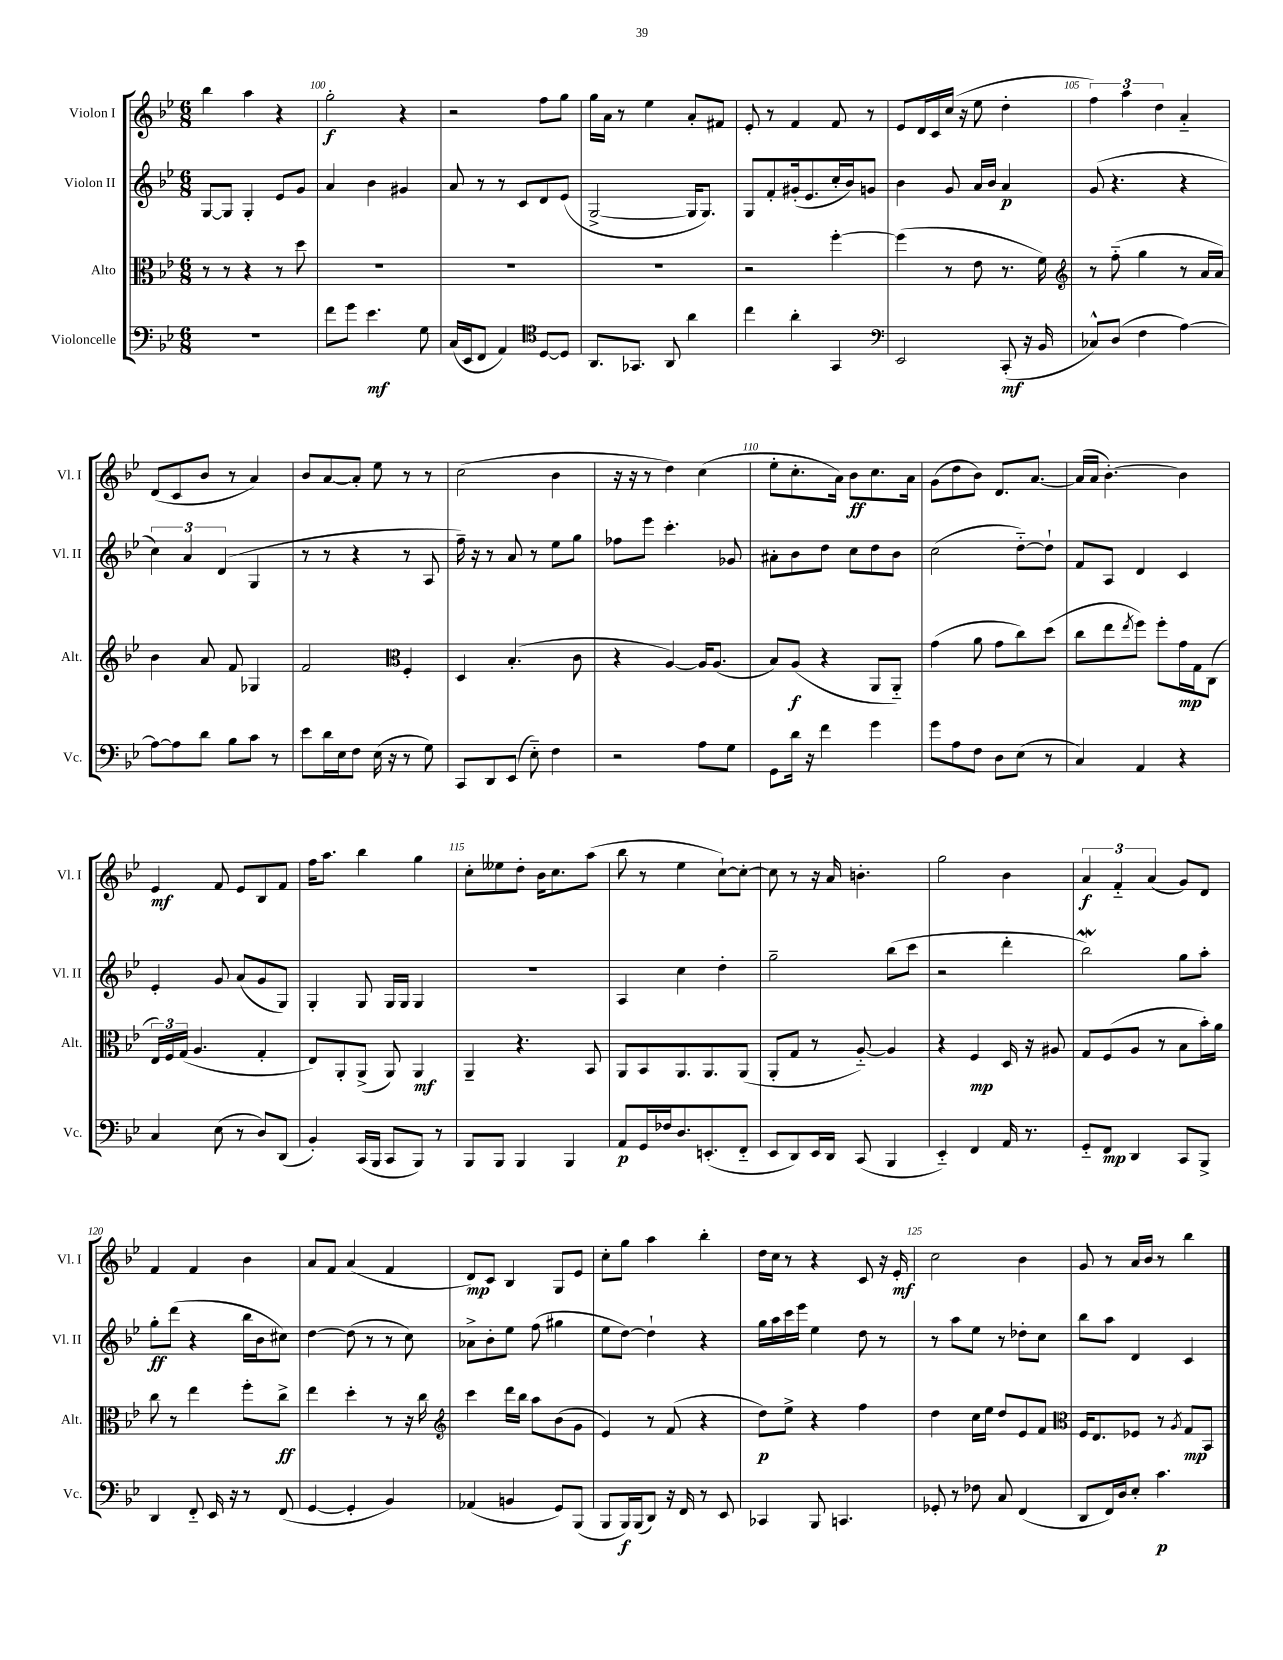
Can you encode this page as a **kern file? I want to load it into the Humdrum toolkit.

**kern	**kern	**kern	**kern
*staff4	*staff3	*staff2	*staff1
*clefF4	*clefC3	*clefG2	*clefG2
*k[b-e-]	*k[b-e-]	*k[b-e-]	*k[b-e-]
*M6/8	*M6/8	*M6/8	*M6/8
2.r	8r	[8G	4bb-
.	8r	8G]	.
.	4r	4G'	4aa
.	8r	8e-	4r
.	8dd	8g	.
=	=	=	=
8f	2.r	4a	2gg'
8g	.	.	.
4.e-	.	4b-	.
.	.	4g#	4r
8G	.	.	.
=	=	=	=
(16C	2.r	8a	2r
16EE-	.	.	.
8FF	.	8r	.
4AA)	.	8r	.
.	.	8c	.
*clefC4	*	*	*
[8D	.	8d	8ff
8D]	.	(8e-	8gg
=	=	=	=
8.AA	2.r	[2G^	16gg
.	.	.	16a
.	.	.	8r
8.GG-	.	.	.
.	.	.	4ee-
8AA	.	.	.
4a	.	16G]	8a'
.	.	8.G)	.
.	.	.	8f#
=	=	=	=
4cc	2r	8G	8e-'
.	.	8f'	8r
4a'	.	(16g#'	4f
.	.	8.e-	.
4GG	[4ff'	16cc'	8f
.	.	16b-)	.
.	.	8g	8r
=	=	=	=
*clefF4	*	*	*
2EE-	(4ff]	4b-	8e-
.	.	.	16d
.	.	.	16c
.	8r	8g	(16cc
.	.	.	16r
.	8e-	16a	8ee-
.	.	16b-	.
(8CC'	8.r	4a	4dd'
16r	.	.	.
16BB-	16f)	.	.
=	=	=	=
*	*clefG2	*	*
8C-^^)	8r	(8g	6ff)
(8D	(8ff'~	4.r	.
.	.	.	6aa
4F	4gg	.	.
.	.	.	6dd
[4A)	8r	4r	4a'~
.	16a	.	.
.	16a)	.	.
=	=	=	=
8A_	4b-	6cc)	(8d
8A]	.	.	8c
.	.	6a	.
8d	8a	.	8b-
.	.	(6d	.
8B-	8f	.	8r
8c	4G-	4G	4a)
8r	.	.	.
=	=	=	=
8e-	2f	8r	8b-
16d	.	8r	[8a
16E-	.	.	.
8F	.	4r	8a']
(16E-	.	.	8ee-
16r	.	.	.
*	*clefC3	*	*
8r	4F'	8r	8r
8G)	.	8A	8r
=	=	=	=
8CC	4D	16ff~)	(2cc
.	.	16r	.
8DD	.	8r	.
(8EE-	(4.B-'	8a	.
8E-'~)	.	8r	.
4F	.	8ee-	4b-
.	8c	8gg	.
=	=	=	=
2r	4r	8ff-	16r
.	.	.	16r
.	.	8eee-	8r
.	[4A)	4.ccc'	4dd)
8A	16A]	.	(4cc
.	(8.A	.	.
8G	.	8g-	.
=	=	=	=
8GG	8B-)	8a#'	8ee-'
16d	(8A	8b-	8.cc'
16r	.	.	.
4f	4r	8dd	.
.	.	.	16a)
.	.	8cc	8b-
4g	8AA	8dd	8.cc
.	8AA'~)	8b-	.
.	.	.	16a
=	=	=	=
8g	(4g	(2cc	(8g
8A	.	.	8dd
8F	8a	.	8b-)
8D	8g	.	8.d
(8E-	8cc)	[8dd'~)	.
.	.	.	[8.a
8r	(8dd	8dd`]	.
=	=	=	=
4C)	8cc	8f	(16a]
.	.	.	16a
.	8ee-	8A	[4.b-')
.	8qee-	.	.
4AA	8ff)	4d	.
.	8ff'	.	.
4r	16g	4c	4b-]
.	16G	.	.
.	(8C	.	.
=	=	=	=
4C	24E-)	4e-'	4e-
.	24F	.	.
.	(24G	.	.
.	4.A	.	.
(8E-	.	8g	8f
8r	.	(8a	8e-
8D)	4G'	8g	8B-
(8DD	.	8G)	8f
=	=	=	=
4BB-')	8E-)	4G'	16ff
.	.	.	8.aa
.	8AA'	.	.
(16CC	(8AA^	8G	4bb-
16BBB-	.	.	.
8CC	8AA)	16G	.
.	.	16G	.
8BBB-)	4AA	4G	4gg
8r	.	.	.
=	=	=	=
8BBB-	4AA~	2.r	8cc'
8BBB-	.	.	8ee--
4BBB-	4.r	.	8dd'
.	.	.	16b-
.	.	.	8.cc
4BBB-	.	.	.
.	8BB-	.	(8aa
=	=	=	=
8AA	8AA	4A	8bb-
16GG	8BB-	.	8r
16F-	.	.	.
8.D	8.AA	4cc	4ee-
(8.EE'	8.AA	.	.
.	.	4dd'	[8cc`)
8FF'~	(8AA	.	8cc'_
=	=	=	=
8EE-	8AA'	2gg~	8cc]
8DD)	8G	.	8r
16EE-	8r	.	16r
16DD	.	.	16a
(8CC	[8A'~)	.	4.b'
4BBB-	4A]	(8bb-	.
.	.	8ccc	.
=	=	=	=
4EE-'~)	4r	2r	2gg
4FF	4F	.	.
16AA	16D	4ddd'	4b-
8.r	16r	.	.
.	8A#	.	.
=	=	=	=
8GG'~	8G	2bb-)	6a
8FF	(8F	.	.
.	.	.	6f'~
4DD	8A	.	.
.	.	.	(6a
.	8r	.	.
8CC	8B-	8gg	8g)
8BBB-^	16b-')	8aa'	8d
.	16a	.	.
=	=	=	=
4DD	8cc	8gg'	4f
.	8r	(8ddd	.
8FF'~	4ee-	4r	4f
16EE-	.	.	.
16r	.	.	.
8r	8ff'	16bb-	4b-
.	.	16b-	.
(8FF	8cc^	8cc#)	.
=	=	=	=
[4GG	4ee-	[4dd	8a
.	.	.	8f
4GG']	4dd'	(8dd]	(4a
.	.	8r	.
4BB-)	8r	8r	4f
.	16r	8cc)	.
.	16cc	.	.
=	=	=	=
*	*clefG2	*	*
(4AA-	4ccc	8a-^	8d)
.	.	8b-'	8c
4BB	16ddd	8ee-	4B-
.	16bb-	.	.
.	8aa	(8ff	.
8GG)	(8b-	4gg#	8G
(8BBB-	8g	.	8e-
=	=	=	=
8BBB-	4e-)	8ee-	8cc'
16BBB-)	.	[8dd)	8gg
(16BBB-	.	.	.
8DD)	8r	4dd`]	4aa
16r	(8f	.	.
16FF	.	.	.
8r	4r	4r	4bb-'
8EE-	.	.	.
=	=	=	=
4CC-	8dd)	16gg	16dd
.	.	16aa	16cc
.	8ee-^	16ccc	8r
.	.	16eee-	.
8BBB-	4r	4ee-	4r
4.CC	.	.	.
.	4ff	8dd	8c
.	.	8r	16r
.	.	.	16e-'
=	=	=	=
8GG-'	4dd	8r	2cc
8r	.	8aa	.
8F-	16cc	8ee-	.
.	16ee-	.	.
8C	8dd	8r	.
(4FF	8e-	8dd-'	4b-
.	8f	8cc	.
=	=	=	=
*	*clefC3	*	*
8DD	16F	8bb-	8g
.	8.E-	.	.
16FF)	.	8aa	8r
16D	.	.	.
8E-'	8F-	4d	16a
.	.	.	16b-
4.c	8r	.	8r
.	8qA	.	.
.	8G	4c	4bb-
.	8BB-	.	.
==	==	==	==
*-	*-	*-	*-
